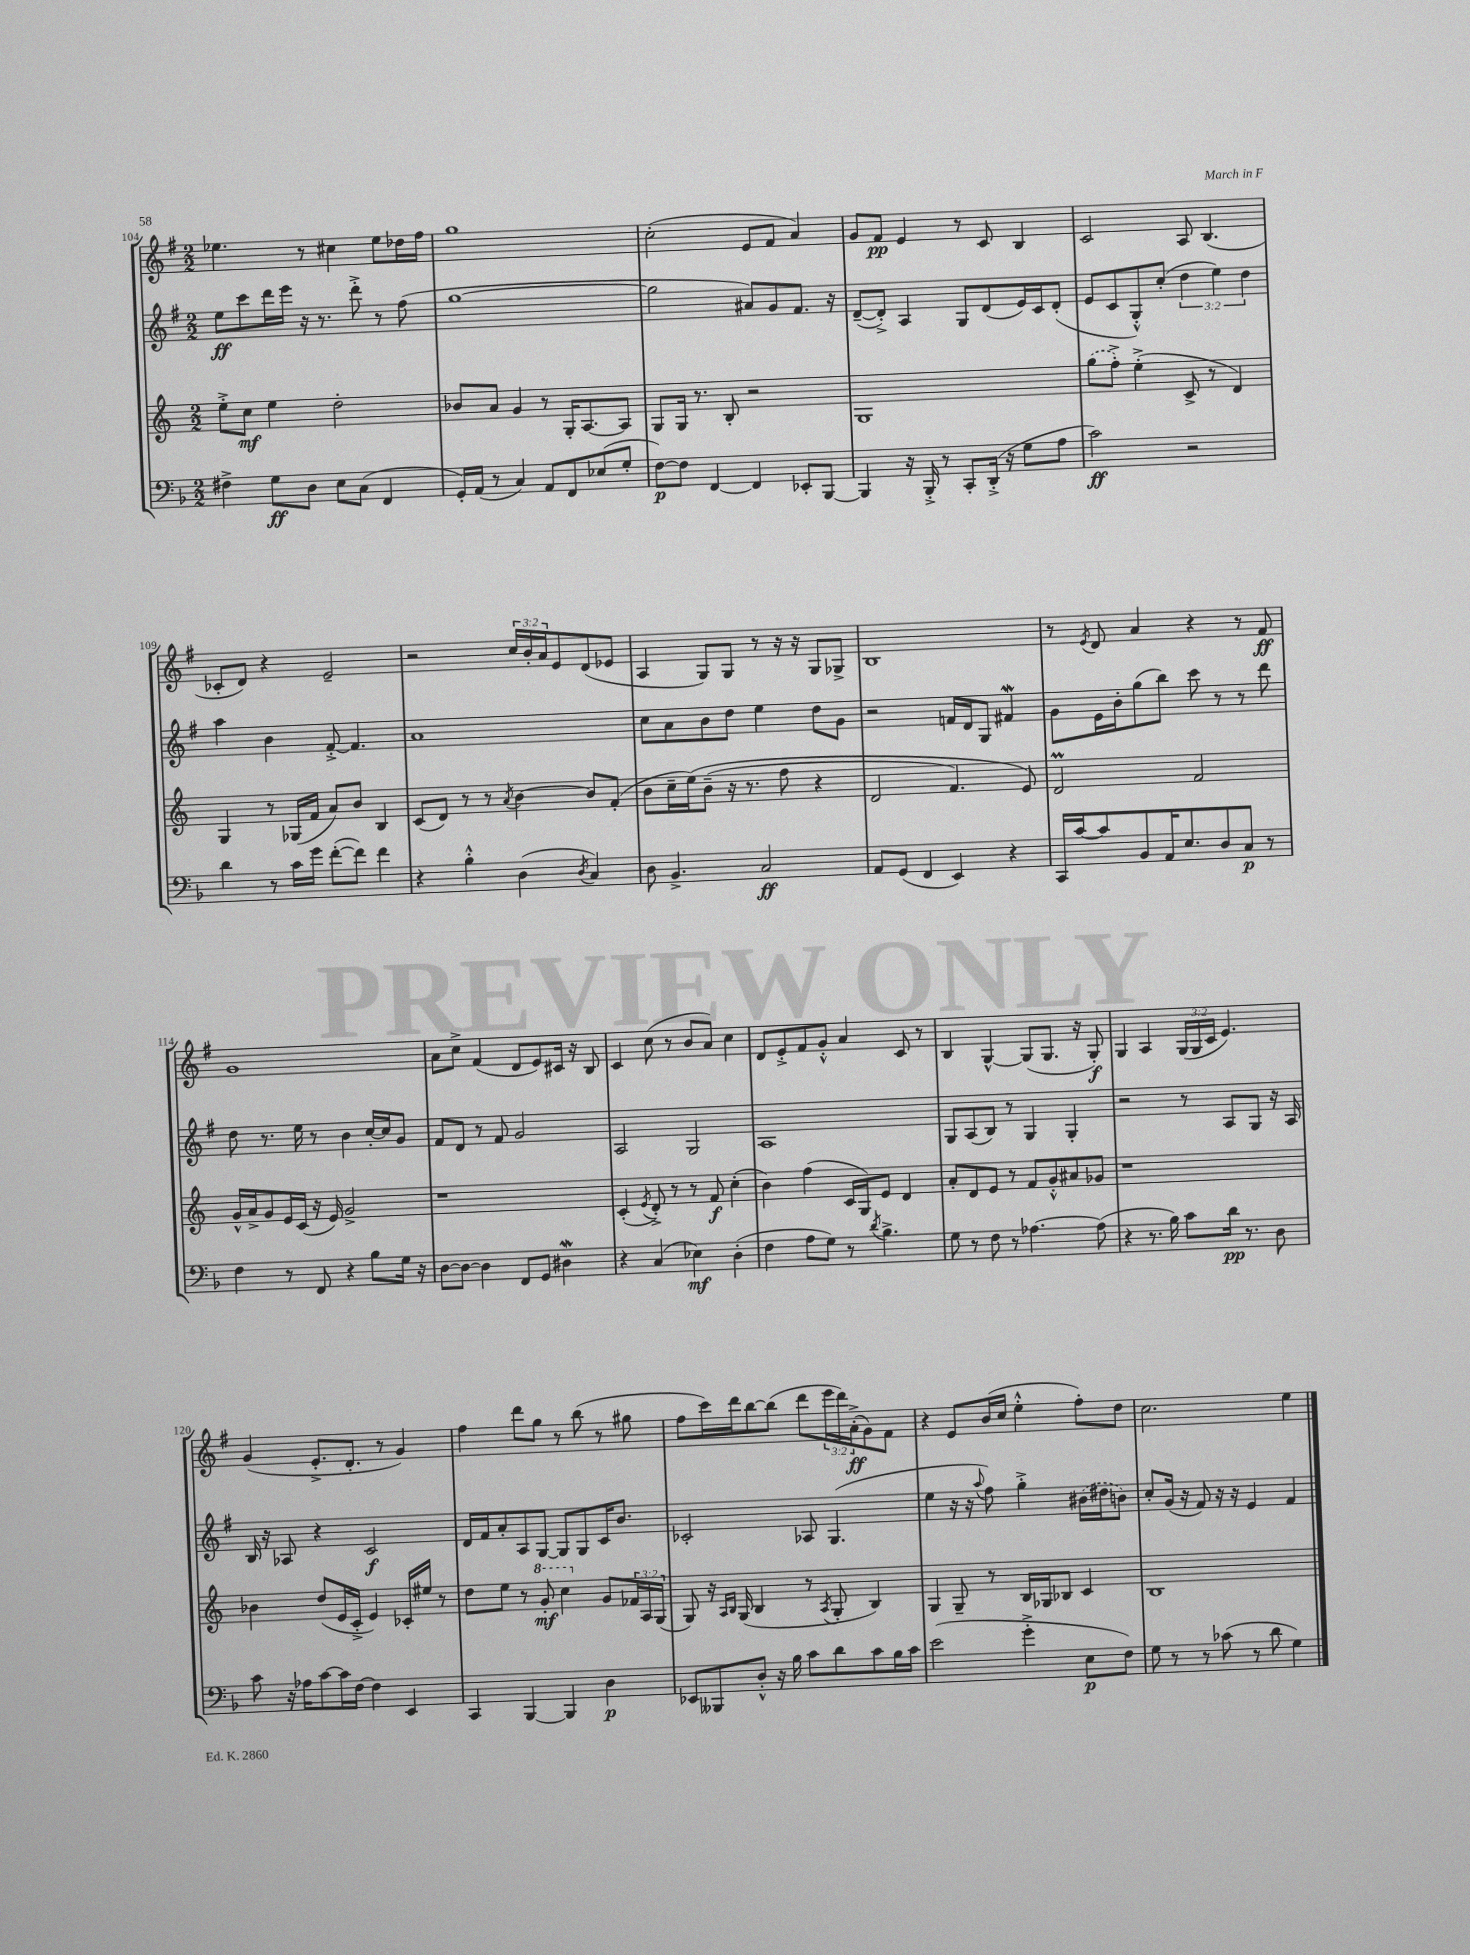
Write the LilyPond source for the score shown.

<<
\new StaffGroup <<
\new Staff = "s0" {
    \clef treble \key g \major \numericTimeSignature \time 2/2 \override Staff.TupletNumber.text = #tuplet-number::calc-fraction-text
    ees''4. r8 cis''4 ees''8 des''16 fis''16 |
    g''1 |
    c''2-.( e'8 fis'8 a'4) |
    g'8 fis'8\pp e'4 r8 c'8 b4 |
    c'2 a8 b4.( |
    ces'8-. d'8) r4 e'2-- |
    r2 \tuplet 3/2 { c''16 b'16-. a'16 } e'8 d'8( ees'8 |
    a4 g8) g8 r8 r16 r16 g8 ges8-> |
    b1 |
    r8 \acciaccatura { e'8 } d'8 a'4 r4 r8 fis'8\ff |
    g'1 |
    a'8 c''8-> fis'4( d'8 e'8) cis'16 r16 b8 |
    c'4 c''8( r8 b'8 a'8) c''4 |
    d'8 e'8-.-> fis'8 g'8-.-^ a'4 c'8 r8 |
    b4 g4~-^ g8( g8. r16 g8-.\f) |
    g4 a4 \tuplet 3/2 { g16( g16 c'16 } e'4.) |
    g'4( e'8.-.-> d'8.-. r8 g'4) |
    fis''4 d'''8 g''8 r8 b''8( r8 gis''8 |
    fis''8 c'''16) d'''16 b''8~ b''8( d'''8 \tuplet 3/2 { e'''16 d'''16) a'16-.->\ff( } g'8) fis'8 |
    r4 e'8 b'16( c''16 e''4-.-^ fis''8-.) d''8 |
    c''2. e''4 \bar "|." |
}
\new Staff = "s1" {
    \clef treble \key g \major \numericTimeSignature \time 2/2 \override Staff.TupletNumber.text = #tuplet-number::calc-fraction-text
    e''8\ff c'''8 d'''16 e'''16 r16 r8. d'''8-.-> r8 fis''8( |
    g''1~ |
    g''2 ais'8) g'8 fis'8. r16 |
    d'8~--( d'8-.->) a4 g8 d'8( e'16) c'16 d'8-.( |
    e'8 c'8 g8-.-^) c''8-.( \tuplet 3/2 { d''4 e''4) d''4 } |
    a''4 b'4 fis'8~-.-> fis'4. |
    a'1 |
    c''8 a'8 b'8 d''8 e''4 d''8 g'8 |
    r2 f'16 d'16 g8 fis'4\mordent |
    g'8 e'16 b'16-. g''8( b''8) c'''8 r8 r8 d'''8 |
    d''8 r8. e''16 r8 b'4 c''16~-. c''16 g'8 |
    fis'8 d'8 r8 fis'8 g'2 |
    a2 g2 |
    a1 |
    g8 a8( b8) r8 g4 g4-. |
    r2 r8 a8 g8 r16 a16 |
    b16 r16 aes8 r4 c'2\f |
    d'16 fis'16 a'8-. a8 g8~ g8 g8 c'16 b'8. |
    ces'2-. aes8 g4.( |
    e''4 r16 r16 \appoggiatura { a''8 } fis''8) g''4-.-> \once \slurDashed bis'16( dis''16 b'8) |
    c''8-. g'16( r16 fis'8) r16 r16 e'4 fis'4 \bar "|." |
}
\new Staff = "s2" {
    \clef treble \key c \major \numericTimeSignature \time 2/2 \override Staff.TupletNumber.text = #tuplet-number::calc-fraction-text
    e''8-.-> c''8\mf e''4 d''2-. |
    bes'8 a'8 g'4 r8 g16-. a8.~ a8 |
    g8 g16 r8. b8-. r2 |
    g1 |
    \once \slurDashed g''8( f''8-.->) e''4-.->( c'8-> r8 d'4) |
    g4 r8 ges16( f'16 a'8) b'8 b4 |
    c'8( d'8) r8 r8 \acciaccatura { a'8 } b'4~ b'8 f'8-.( |
    b'8 c''16-- e''16)\( b'8--( r16 r8. f''8 r4 |
    d'2 f'4.) e'8\) |
    d'2\prall f'2 |
    g'16-^ a'16-> g'8 e'16 c'16( r16 e'16) g'2-> |
    r1 |
    c'4-.( \acciaccatura { e'8 } d'8-.->) r8 r8 f'8\f c''4-.( |
    b'4) f''4( c'16 g16) e'8 d'4 |
    a'8-. d'8 e'8 r8 f'8 g'8-.-^ ais'8 ges'8 |
    r1 |
    bes'4 d''8( e'16 c'16-.-> e'4) ces'16-. eis''16 r8 |
    d''8 e''8 r8 \ottava #1 g''8-.\mf c'''4 \ottava #0 g'8 \tuplet 3/2 { fes'16 a16 g16( } |
    g8) r16 \grace { a16 b16 } g16( b4 r8 \acciaccatura { a8 } g8-. b4) |
    g4 g8-- r8 b16 ges16 bes8 c'4 |
    b1 \bar "|." |
}
\new Staff = "s3" {
    \clef bass \key f \major \numericTimeSignature \time 2/2
    fis4-> g8\ff d8 e8 c8( f,4 |
    g,16-.) a,16( r8 c4) a,8 f,8 ees8( g8-. |
    f8~\p) f8 f,4~ f,4 ees,8-. bes,,8~ |
    bes,,4 r16 bes,,16-.-> r8 c,8-. d,16-.->( r16 g8 a8 |
    c'2\ff) r2 |
    d'4 r8 c'16 g'16 f'8~-.( f'8) f'4 |
    r4 bes4-.-^ d4( \acciaccatura { d8 } c4) |
    d8 bes,4.-> c2\ff |
    a,8 g,8( f,4 e,4) r4 |
    c,16 c'16~ c'8 bes,8 a,16 e8. d8 c8\p r8 |
    f4 r8 f,8 r4 bes8 g16 r16 |
    d8~ d8~ d4 f,8 g,8 dis4\mordent |
    r4 c4( ees4\mf) d4-.( |
    f4 a8 g8) r8 \acciaccatura { d'8 } bes4.-> |
    g8 r8 f8 r8 aes4.~ aes8( |
    r4 r8. bes16) c'8 d'16\pp r8. d8 |
    c'8 r16 aes16 c'8~ c'16 f16~ f4 e,4 |
    c,4 bes,,4~ bes,,4 d4\p |
    ees,8 beses,,8 d8-.-^ r16 bes16 c'8 d'8 c'8 bes16 c'16 |
    e'2( g'4-.-> e8\p f8) |
    g8 r8 r8 ces'8( r8 d'8 g4) \bar "|." |
}
>>
>>
\layout { \context { \Score currentBarNumber = #104 } }
